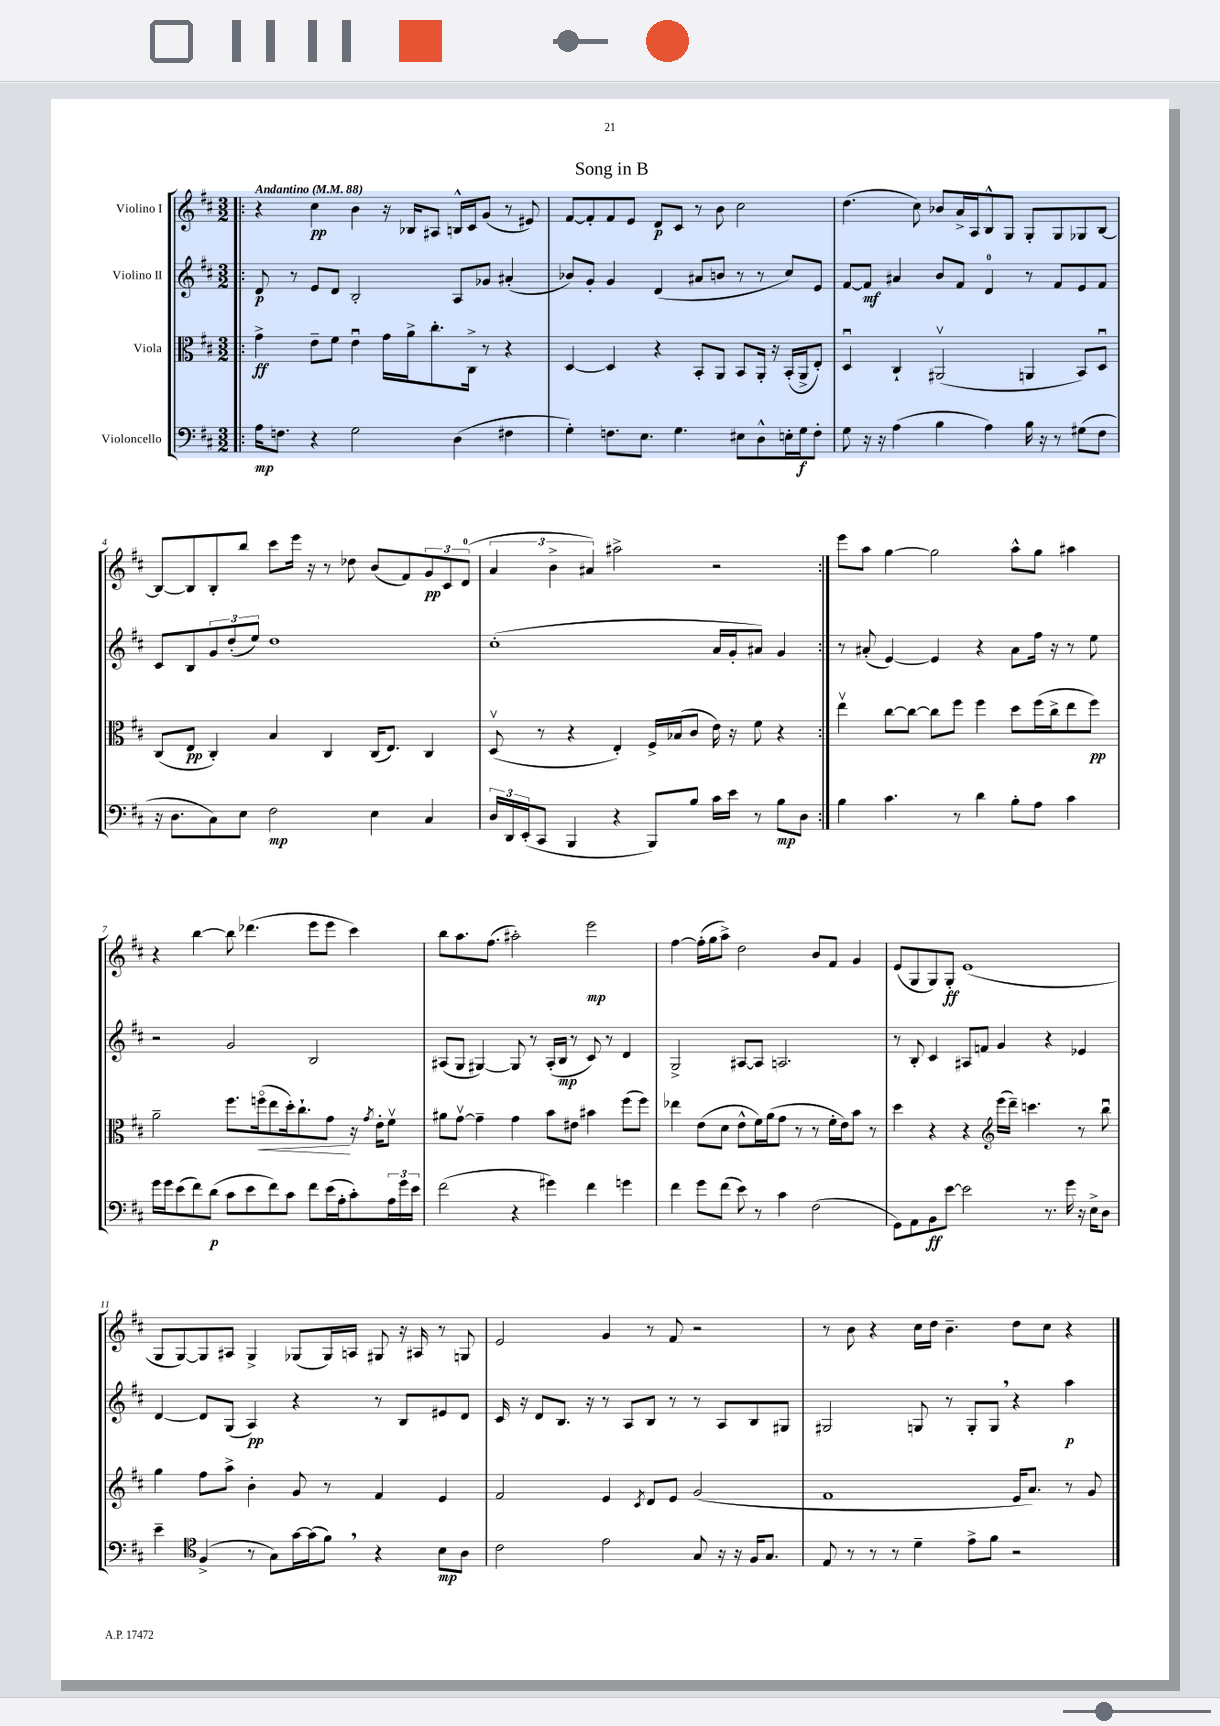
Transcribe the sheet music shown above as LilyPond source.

\header { title = "Song in B" }
<<
\new StaffGroup <<
\new Staff = "s0" \with { instrumentName = "Violino I" } {
    \clef treble \key d \major \numericTimeSignature \time 3/2 \tempo "Andantino" 4 = 88
    \repeat volta 2 { \bar ".|:" r4 cis''4\pp b'4 r16 bes16 ais8 b16-^ cis'16 g'8( r8 eis'8) |
    fis'8~ fis'8-. fis'8 e'8 d'8\p cis'8 r8 b'8 cis''2 |
    d''4.( cis''8) bes'8 a'16-> a16 b8-^ g8 g8-. g8 ges8 b8~ |
    b8~ b8 b8-. b''8 cis'''8 e'''16 r16 r8 des''8 b'8( fis'8) \tuplet 3/2 { g'8\pp cis'8 d'8-0( } |
    \tuplet 3/2 { a'4 b'4-> ais'4) } ais''2-> r2 | }
    e'''8 a''8 g''4~ g''2 a''8-^ g''8 ais''4 |
    r4 b''4~ b''8 des'''4.( e'''8 e'''8 cis'''4) |
    b''8 a''8. fis''8.( ais''2-.) e'''2\mp |
    fis''4~ fis''16-.( g''16 a''8->) d''2 b'8 fis'8 g'4 |
    e'8( g8 g8) g8-.\ff e'1( |
    g8 g8~) g8 ais8 g4-> ges8( ges16) a16 gis8 r16 ais16 r8 g8 |
    e'2 g'4 r8 fis'8 r2 |
    r8 b'8 r4 cis''16 d''16 b'4.-- d''8 cis''8 r4 \bar "|." |
}
\new Staff = "s1" \with { instrumentName = "Violino II" } {
    \clef treble \key d \major \numericTimeSignature \time 3/2
    \repeat volta 2 { \bar ".|:" d'8\p r8 e'8 d'8 b2-. a8 ges'8 ais'4-.( |
    bes'8) g'8-. g'4 d'4( ais'8 b'8 r8 r8 cis''8) e'8 |
    fis'8~ fis'8\mf ais'4 b'8 fis'8 d'4-0 r8 fis'8 e'8 fis'8 |
    cis'8 b8 \tuplet 3/2 { g'8 d''8-.( e''8) } d''1 |
    cis''1-.( a'16 g'16-. ais'8) g'4 | }
    r8 ais'8-.( e'4~) e'4 r4 ais'8 fis''16 r16 r8 e''8 |
    r2 g'2 b2 |
    ais8( g8 gis4~) gis8 r8 ais16-.( b16\mp r8 cis'8) r8 d'4 |
    g2-> ais8~ ais8 a2. |
    r8 b8-. cis'4 ais8 f'8 g'4 r4 ees'4 |
    d'4~ d'8 g8( a4\pp) r4 r8 b8 eis'8 d'8 |
    cis'16 r16 d'8 b8. r16 r8 a8 b8 r8 r8 a8 b8 gis8 |
    gis2 g8 r8 g8-. g8 \breathe r4 a''4\p \bar "|." |
}
\new Staff = "s2" \with { instrumentName = "Viola" } {
    \clef alto \key d \major \numericTimeSignature \time 3/2
    \repeat volta 2 { \bar ".|:" g'4->\ff e'8-- fis'8 e'4\downbow g'16 a'16-> cis''8.-. cis16-> r8 r4 |
    d4~ d4 r4 b,8-. a,8 b,8 a,16-. r16 b,16-.( a,16-> e8-.) |
    d4\downbow cis4-! ais,2\upbow( a,4 b,8) d8\downbow |
    cis8( e8\pp cis4-.) b4 cis4 cis16( e8.) cis4 |
    d8\upbow( r8 r4 e4-.) fis16-> bes16( cis'8 e'16) r16 fis'8 r4 | }
    e''4\upbow cis''8~ cis''8~ cis''8 fis''8 fis''4 d''8 fis''16( cis''16-> e''8 fis''8\pp) |
    a'2-- fis''8. f''16\flageolet\<( e''8 d''16-.) cis''8.-! g'8\! r16 \acciaccatura { g'8 } e'16-. fis'8\upbow |
    ais'8 g'8~\upbow g'4-- g'4 b'8 eis'8 bis'4 fis''8( fis''8) |
    ees''4 e'8( d'8 e'8-^ fis'16) a'16( g'8 r8 r8 fis'16-. e'16) b'8 r8 |
    d''4 r4 r4 \clef treble e'''16( d'''16--) c'''4. r8 b''8\downbow |
    g''4 fis''8 a''8-> b'4-. g'8 r8 fis'4 e'4 |
    fis'2 e'4 \acciaccatura { cis'8 } d'8 e'8 g'2( |
    fis'1 e'16 a'8.) r8 g'8 \bar "|." |
}
\new Staff = "s3" \with { instrumentName = "Violoncello" } {
    \clef bass \key d \major \numericTimeSignature \time 3/2
    \repeat volta 2 { \bar ".|:" a16\mp f8. r4 g2 d4( fis4 |
    g4-.) f8. e8. g4. eis8 d8-^ e16-. g16\f f8-. |
    g8 r16 r16 a4( b4 a4) b16 r16 r8 gis8( fis8 |
    r16 d8. cis8) e8 fis2\mp e4 cis4 |
    \tuplet 3/2 { d16 d,16 e,16-.( } cis,8 b,,4 r4 b,,8) b8 cis'16 e'16 r8 b8\mp d8 | }
    b4 cis'4. r8 d'4 b8-. a8 cis'4 |
    g'16 g'16 e'8( fis'8) d'8\p( cis'8 e'8 fis'8) cis'8 fis'8 e'16( a16-. cis'8-.) \tuplet 3/2 { a16 g'16 e'16 } |
    fis'2( r4 gis'4) fis'4 g'4 |
    fis'4 g'8 fis'8( e'8) r8 cis'4 fis2( |
    g,8) a,8 b,8\ff e'8~ e'2 r8. g'16 r16 e16-> d8 |
    e'4-- \clef tenor fis4->( r8 g8) g'16~ g'16( fis'8) \breathe r4 b8\mp a8 |
    cis'2 e'2 g8 r16 r16 fis16 g8. |
    e8 r8 r8 r8 d'4-- e'8-> fis'8 r2 \bar "|." |
}
>>
>>
